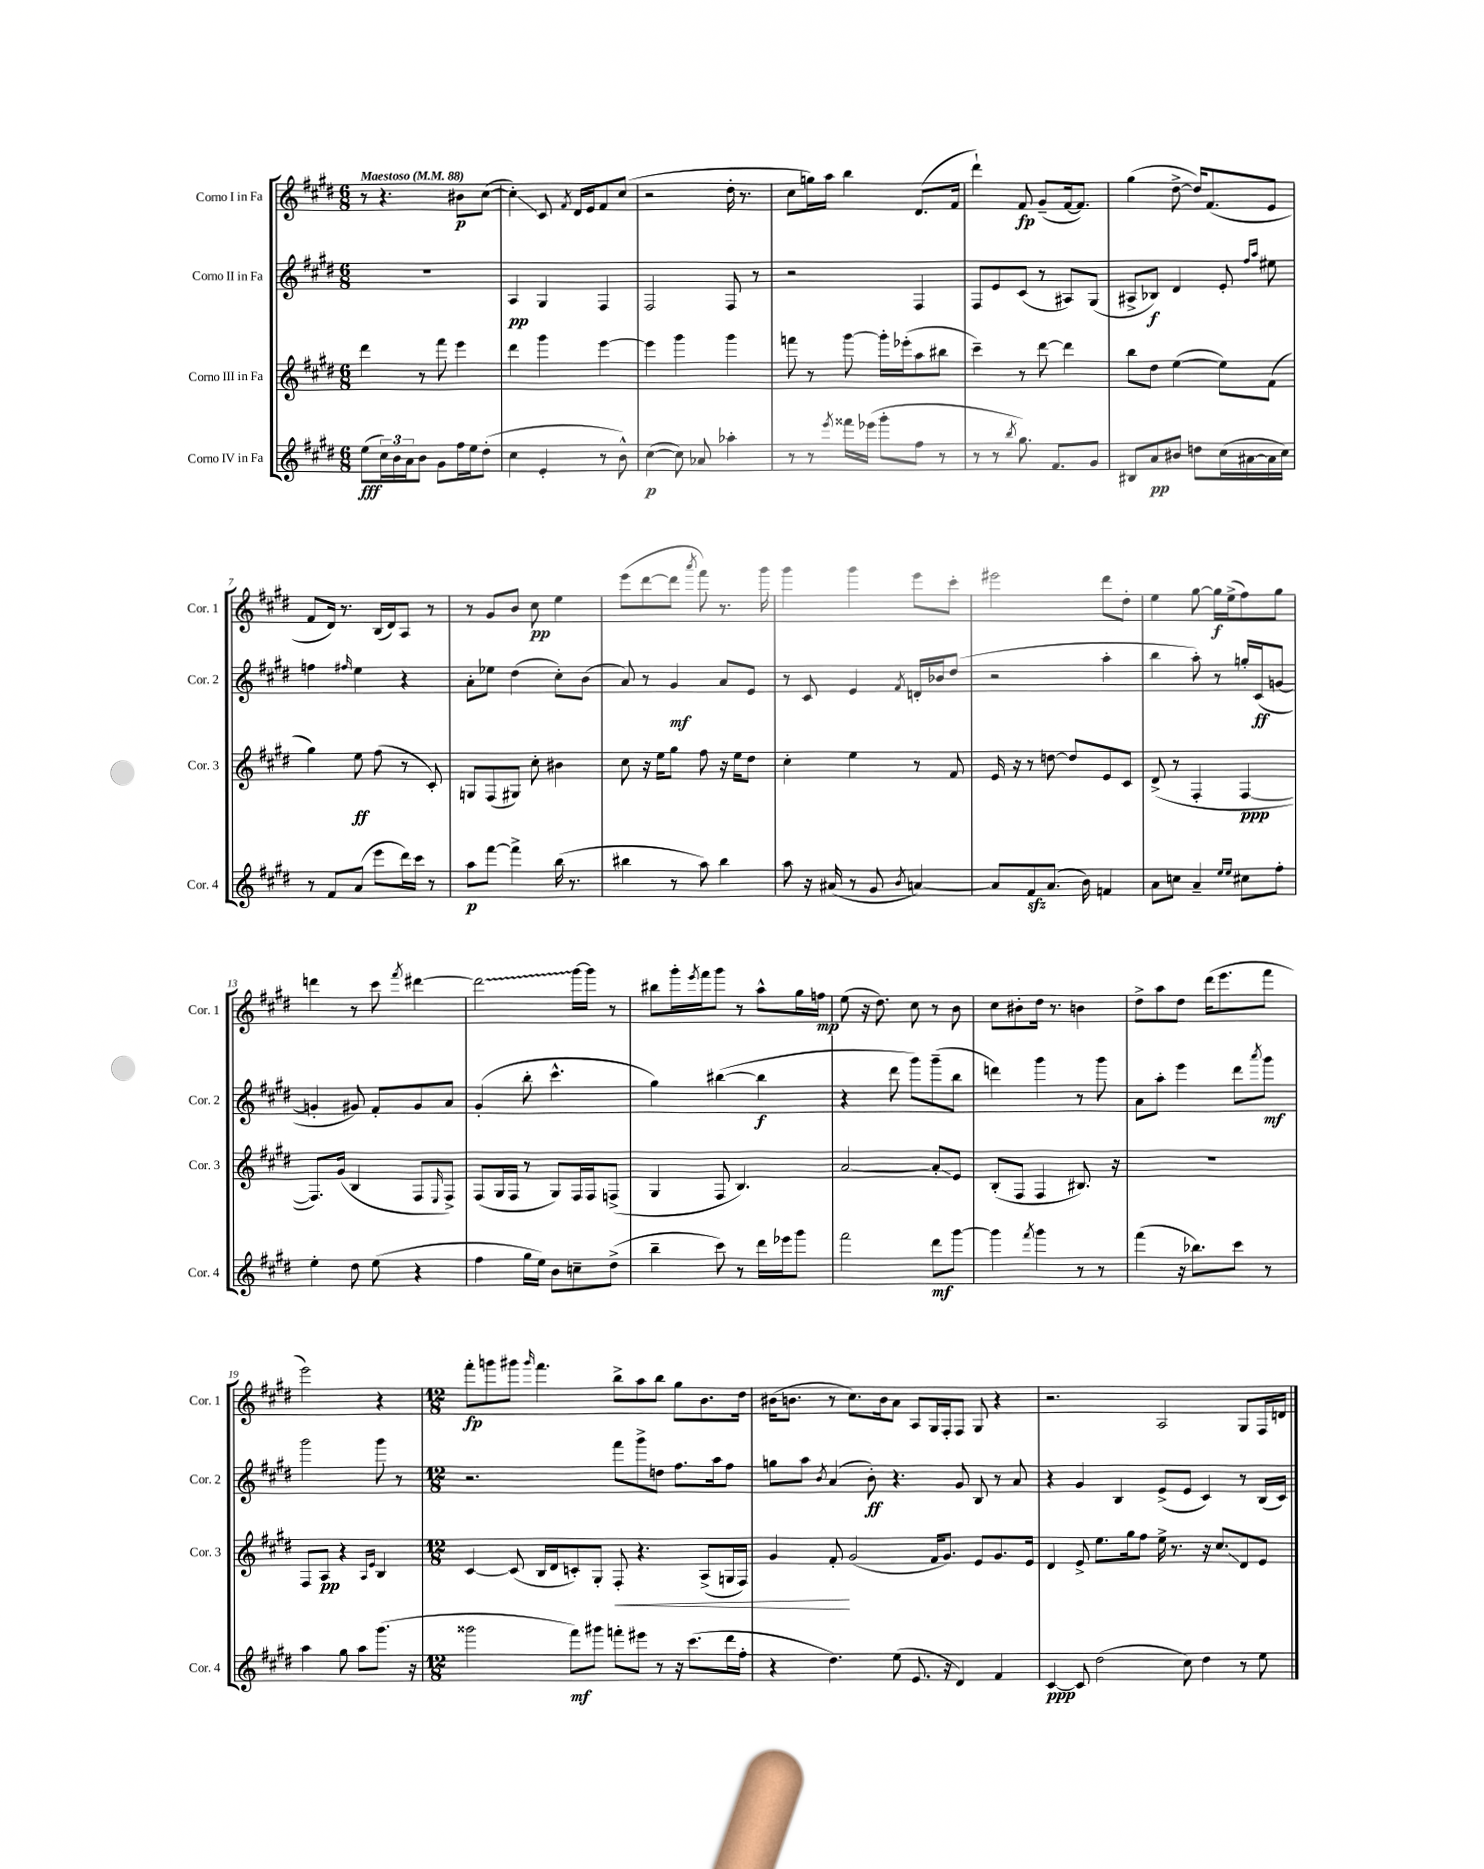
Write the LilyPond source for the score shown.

<<
\new StaffGroup <<
\new Staff = "s0" \with { instrumentName = "Corno I in Fa" shortInstrumentName = "Cor. 1" } {
    \clef treble \key e \major \numericTimeSignature \time 6/8 \tempo "Maestoso" 4 = 88
    r8 r4. bis'8\p cis''8~( |
    cis''4-.\glissando) cis'8 \acciaccatura { fis'8 } dis'16 e'16 fis'8 cis''8( |
    r2 dis''16-. r8. |
    cis''8 g''16) a''16 b''4 dis'8.( fis'16 |
    dis'''4-!) fis'8\fp gis'8--( fis'16~ fis'8.) |
    gis''4( dis''8~-> dis''16) fis'8.( e'8 |
    fis'8 dis'16) r8. b16( dis'16) a8 r8 |
    r8 gis'8 b'8 cis''8\pp e''4 |
    e'''8( dis'''8~ dis'''8 \acciaccatura { a'''8 } fis'''8) r8. gis'''16 |
    gis'''4 gis'''4 e'''8 cis'''8-. |
    eis'''2 dis'''8 dis''8-. |
    e''4 gis''8~ gis''16\f e''16->( fis''8) gis''8 |
    d'''4 r8 cis'''8 \acciaccatura { fis'''8 } dis'''4~ |
    \once \override Glissando.style = #'zigzag dis'''2\glissando gis'''16~ gis'''16 r8 |
    bis''8 gis'''16-. \acciaccatura { e'''8 } fis'''16 gis'''8 r8 a''8-^ gis''16 f''16\mp |
    e''8( r16 dis''8.) cis''8 r8 b'8 |
    cis''8 bis'8-. dis''16 r8. b'4 |
    dis''8-> a''8 dis''8 dis'''16( e'''8. fis'''8 |
    e'''2) r4 |
    \numericTimeSignature \time 12/8 fis'''8-.\fp g'''8 gis'''8 \grace { gis'''16 } fis'''4. b''8-> a''8 b''8 gis''8 b'8. dis''16 |
    bis'16( b'8. r8 cis''8.) b'16 a'8 a8 gis16 fis16-. fis8 gis8 r4 |
    r2. a2 gis8 fis16 d'16 \bar "|." |
}
\new Staff = "s1" \with { instrumentName = "Corno II in Fa" shortInstrumentName = "Cor. 2" } {
    \clef treble \key e \major \numericTimeSignature \time 6/8
    R2. |
    a4\pp gis4 fis4 |
    fis2 fis8 r8 |
    r2 fis4 |
    fis8 e'8 cis'8( r8 ais8) gis8( |
    ais8-> bes8\f) dis'4 e'8-. \grace { fis''16 a''16 } eis''8 |
    f''4 \grace { fis''16 } e''4 r4 |
    a'8-. ees''8 dis''4( cis''8-.) b'8( |
    a'8) r8 gis'4\mf a'8 e'8 |
    r8 cis'8 e'4 \acciaccatura { fis'8 } d'16-. bes'16 dis''8( |
    r2 a''4-. |
    b''4 a''8-.) r8 g''16-. cis'16\ff( g'8~ |
    g'4-. gis'8) fis'8-. gis'8 a'8 |
    gis'4-.( b''8-. cis'''4.-^ |
    gis''4) bis''4~( bis''4\f |
    r4 dis'''8 gis'''8) gis'''8--( b''8 |
    d'''4) gis'''4 r8 gis'''8 |
    a'8 a''8-. e'''4 dis'''8 \acciaccatura { a'''8 } gis'''8\mf |
    gis'''2 gis'''8 r8 |
    \numericTimeSignature \time 12/8 r2. fis'''8 gis'''8-> d''8 fis''8. a''16 fis''8 |
    g''8 a''8 \acciaccatura { b'8 } a'4( b'8-.\ff) r4. gis'8 b8 r8 a'8 |
    r4 gis'4 b4 e'8->( e'8 cis'4) r8 b16( cis'16) \bar "|." |
}
\new Staff = "s2" \with { instrumentName = "Corno III in Fa" shortInstrumentName = "Cor. 3" } {
    \clef treble \key e \major \numericTimeSignature \time 6/8
    dis'''4 r8 fis'''8 e'''4 |
    dis'''4 gis'''4 e'''4~ |
    e'''4 gis'''4 gis'''4 |
    f'''8 r8 gis'''8~ gis'''16-. ees'''16-.( a''8 bis''8 |
    cis'''4--) r8 dis'''8~ dis'''4 |
    b''8 dis''8 e''4~( e''8) fis'8( |
    gis''4) e''8\ff fis''8( r8 cis'8-.) |
    g8 fis8( gis8) cis''8-. bis'4 |
    cis''8 r16 e''16 gis''8 fis''8 r16 e''16 dis''8 |
    cis''4-. e''4 r8 fis'8 |
    e'16 r16 r8 d''8~ d''8 e'8 cis'8 |
    dis'8->( r8 fis4-. fis4~\ppp |
    fis8.) gis'16( b4 fis8 \grace { e16 } fis8->) |
    fis8( gis16 fis16 r8 gis8) fis16 fis16 f8->( |
    gis4 fis8 b4.) |
    a'2~ a'8-.\glissando e'8 |
    b8-.( fis8 fis4 bis8.) r16 |
    R2. |
    fis8 a8\pp r4 \grace { a16 e'16 } b4 |
    \numericTimeSignature \time 12/8 cis'4~ cis'8( b16 dis'16 c'8-.) gis8-. fis8-.\< r4. a8->( g16 fis16) |
    gis'4 fis'8-.\! gis'2( fis'16 gis'8.) e'8 gis'8. e'16 |
    dis'4 e'8-> e''8. gis''16 fis''8 e''16-> r8. r16 cis''8.\glissando dis'8 e'8 \bar "|." |
}
\new Staff = "s3" \with { instrumentName = "Corno IV in Fa" shortInstrumentName = "Cor. 4" } {
    \clef treble \key e \major \numericTimeSignature \time 6/8
    e''8\fff( \tuplet 3/2 { cis''16) b'16 a'16 } b'8 gis'8 fis''16 e''16 dis''8-.( |
    cis''4 e'4-. r8 b'8-^) |
    cis''4~\p( cis''8) aes'8 aes''4-. |
    r8 r8 \acciaccatura { e'''8 } fisis'''16 ees'''16( gis'''8-. fis''8 r8 |
    r8 r8 \acciaccatura { b''8 } gis''8.) fis'8. gis'8 |
    bis8 a'8\pp bis'8 d''8 cis''16( ais'16~ ais'16 cis''16) |
    r8 fis'8 a'8( e'''8 dis'''16) cis'''16 r8 |
    a''8\p fis'''8~ fis'''4-> b''16( r8. |
    bis''4 r8 a''8) bis''4 |
    a''8 r16 ais'16( r8 gis'8 \acciaccatura { b'8 } a'4~) |
    a'8 fis'8\sfz a'8.( b'16) f'4 |
    a'8 c''8 a'4-- \grace { e''16 e''16 } cis''8 fis''8-. |
    e''4-. dis''8 e''8( r4 |
    fis''4 gis''16 e''16) b'8 c''8-- dis''8->( |
    b''4-- cis'''8) r8 dis'''16 ees'''16 gis'''8 |
    fis'''2 dis'''8\mf gis'''8~ |
    gis'''4 \acciaccatura { fis'''8 } gis'''4 r8 r8 |
    fis'''4( r16 bes''8.) cis'''8 r8 |
    a''4 gis''8 a''8 gis'''8.( r16 |
    \numericTimeSignature \time 12/8 gisis'''2 fis'''8\mf) gis'''8 f'''8-. eis'''8 r8 r16 cis'''8.( dis'''16 fis''16-. |
    r4 dis''4.) e''8( e'8. r16 dis'4) fis'4 |
    cis'4~\ppp cis'8 dis''2( cis''8) dis''4 r8 e''8 \bar "|." |
}
>>
>>
